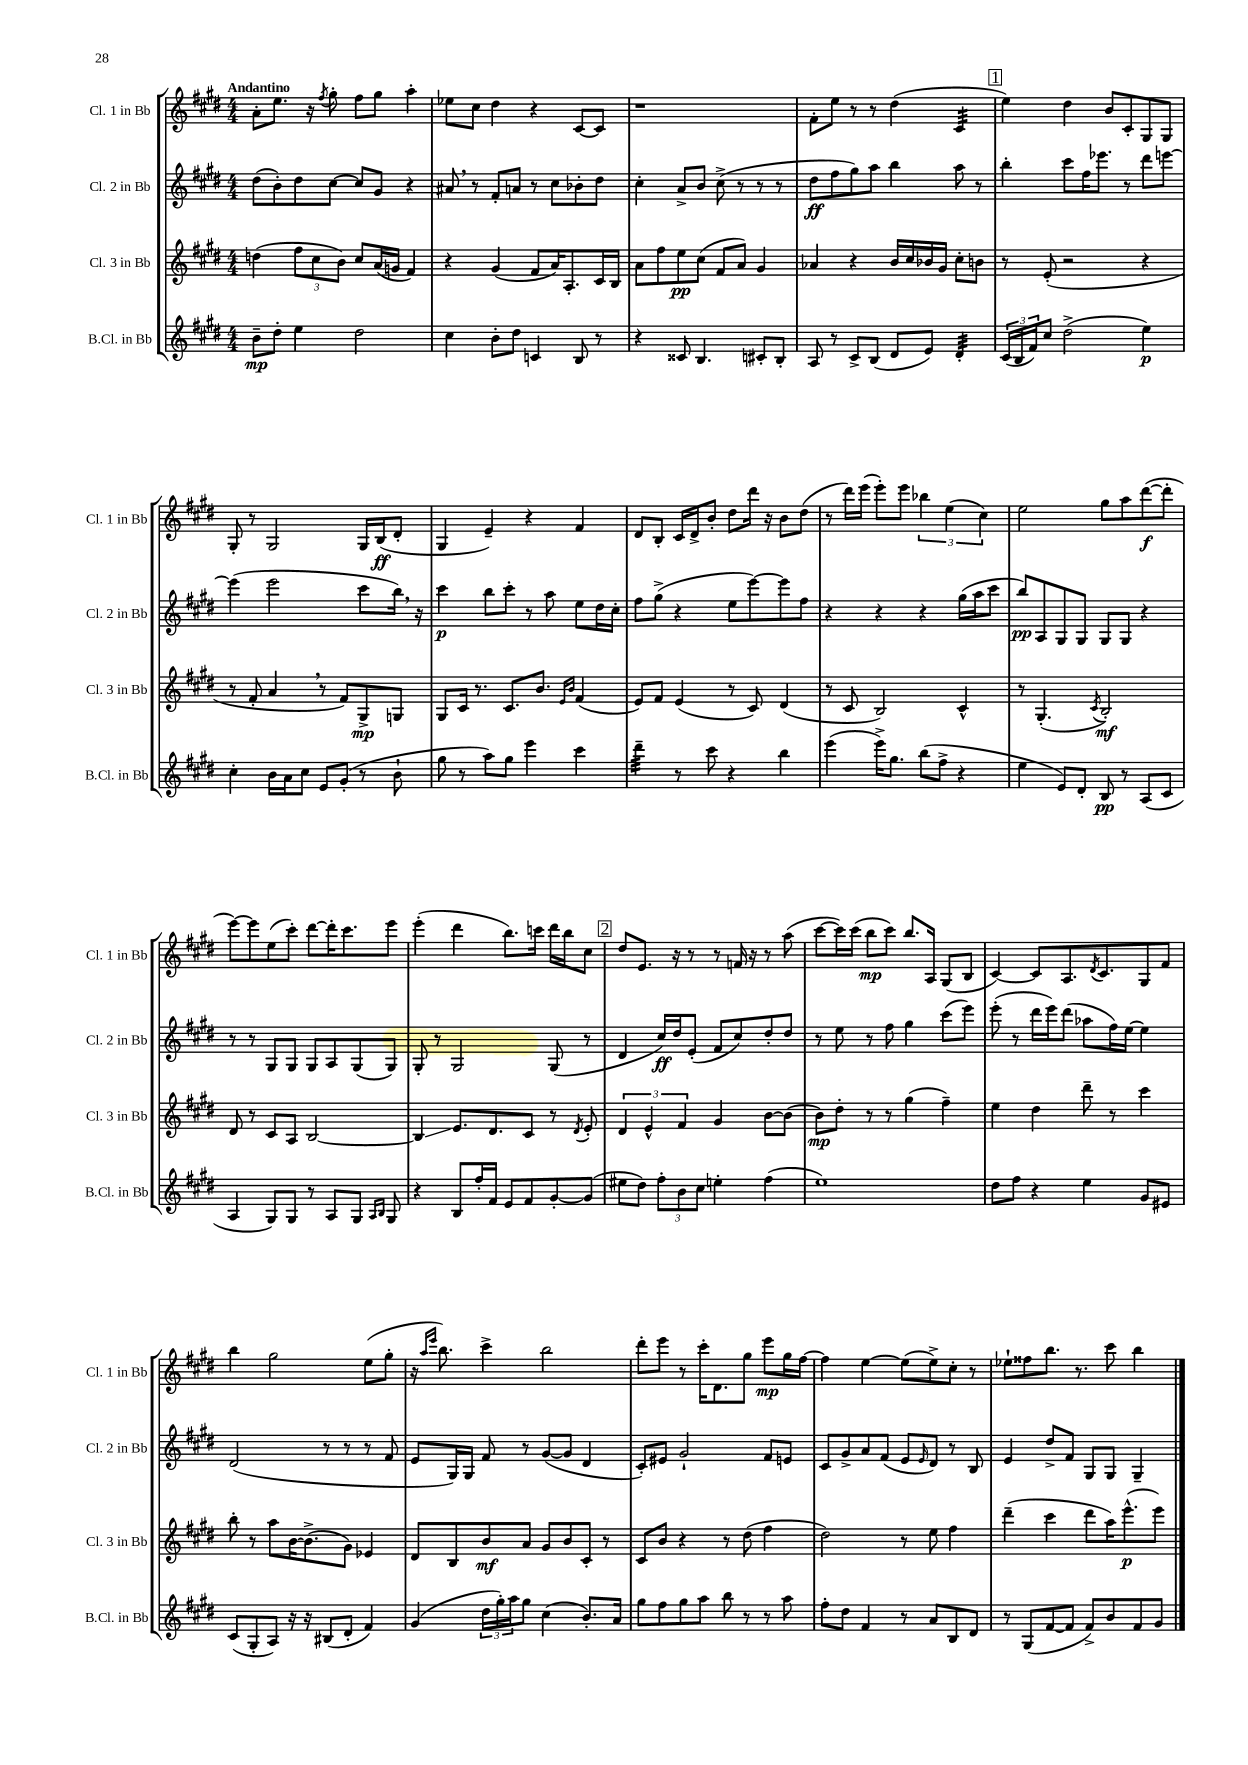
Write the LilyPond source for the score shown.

<<
\new StaffGroup <<
\new Staff = "s0" \with { instrumentName = "Cl. 1 in Bb" shortInstrumentName = "Cl. 1 in Bb" } {
    \clef treble \key e \major \numericTimeSignature \time 4/4 \tempo "Andantino"
    a'8-. e''8. r16 \acciaccatura { fis''8 } gis''8-. fis''8 gis''8 a''4-. |
    ees''8 cis''8 dis''4 r4 cis'8~ cis'8 |
    r1 |
    fis'8-. e''8 r8 r8 dis''4( cis'4:32 |
    \mark \markup { \box "1" } e''4) dis''4 b'8 cis'8-. gis8 gis8 |
    gis8-. r8 gis2 gis16 b16\ff( dis'8-. |
    gis4 e'4--) r4 fis'4 |
    dis'8 b8-. cis'16 dis'16-> b'8-. dis''8 dis'''16 r16 b'8 dis''8( |
    r8 dis'''16) e'''16( e'''8-.) e'''8 \tuplet 3/2 { bes''4 e''4( cis''4) } |
    e''2 gis''8 a''8 dis'''8~\f( dis'''8-. |
    e'''8~) e'''8 e''8( cis'''8-.) dis'''8~ dis'''16-. cis'''8. e'''8 |
    e'''4-.( dis'''4 b''8.) c'''16 dis'''16 b''16 cis''8 |
    \mark \markup { \box "2" } dis''8 e'8. r16 r8 r8 f'16 r16 r8 a''8( |
    cis'''8~ cis'''16) cis'''16( b''8\mp cis'''8) b''8. a16 gis8( b8 |
    cis'4~) cis'8 a8. \acciaccatura { dis'8 } cis'8. gis8 fis'8 |
    b''4 gis''2 e''8( gis''8-. |
    r16 \grace { a''16 e'''16 } b''8.) cis'''4-> b''2 |
    dis'''8-. e'''8 r8 cis'''16-. dis'8. gis''8 e'''8\mp gis''16 fis''16~ |
    fis''4 e''4~ e''8( e''8->) cis''8-. r8 |
    ees''8-! fisis''8 b''8. r8. cis'''8 b''4 \bar "|." |
}
\new Staff = "s1" \with { instrumentName = "Cl. 2 in Bb" shortInstrumentName = "Cl. 2 in Bb" } {
    \clef treble \key e \major \numericTimeSignature \time 4/4
    dis''8( b'8-.) dis''8 cis''8~ cis''8 gis'8 r4 |
    ais'8 \breathe r8 fis'8-. a'8 r8 cis''8 bes'8-. dis''8 |
    cis''4-. a'8-> b'8 cis''8->( r8 r8 r8 |
    dis''8\ff fis''8 gis''8) a''8 b''4 a''8 r8 |
    \mark \markup { \box "1" } b''4-. cis'''8 fis''16 ees'''8. r8 dis'''8 e'''8~ |
    e'''4( e'''2 cis'''8 b''16) \breathe r16 |
    cis'''4\p b''8 cis'''8-. r8 a''8 e''8 dis''16 cis''16-. |
    fis''8 gis''8->( r4 e''8 e'''8~) e'''8 fis''8 |
    r4 r4 r4 gis''16( a''16 cis'''8 |
    b''8\pp) a8 gis8 gis8 gis8 gis8 r4 |
    r8 r8 gis8 gis8 gis8 a8 gis8( gis8) |
    gis8-. r8 gis2 gis8( r8 |
    \mark \markup { \box "2" } dis'4 cis''16\ff) dis''16 e'8-.( fis'8 cis''8) dis''8-. dis''8 |
    r8 e''8 r8 fis''8 gis''4 cis'''8( e'''8) |
    e'''8-.( r8 dis'''16 e'''16) dis'''8( aes''8 fis''16) e''16~ e''4 |
    dis'2( r8 r8 r8 fis'8 |
    e'8 gis16) gis16 fis'8 r8 gis'8~( gis'8 dis'4 |
    cis'8-.) eis'8 gis'2-! fis'8 e'8 |
    cis'8 gis'8-> a'8 fis'8( e'8 \grace { e'16 } dis'8) r8 b8 |
    e'4 dis''8-> fis'8 gis8 gis8 gis4-- \bar "|." |
}
\new Staff = "s2" \with { instrumentName = "Cl. 3 in Bb" shortInstrumentName = "Cl. 3 in Bb" } {
    \clef treble \key e \major \numericTimeSignature \time 4/4
    d''4( \tuplet 3/2 { fis''8 cis''8 b'8) } cis''8 a'16( g'16 fis'4) |
    r4 gis'4( fis'8 a'16) a8.-. cis'16 b16 |
    a'8 fis''8 e''8\pp cis''8( fis'8 a'8) gis'4 |
    aes'4 r4 b'16 cis''16 bes'16 gis'16 cis''8-. b'8 |
    \mark \markup { \box "1" } r8 e'8-.( r2 r4 |
    r8 fis'8-. a'4 \breathe r8 fis'8) gis8->\mp g8 |
    gis8 cis'16 r8. cis'8. b'8. \grace { e'16 b'16 } fis'4( |
    e'8) fis'8 e'4( r8 cis'8) dis'4( |
    r8 cis'8 b2) cis'4-^ |
    r8 gis4.-.( \acciaccatura { cis'8 } b2-.\mf) |
    dis'8 r8 cis'8 a8 b2~ |
    b4\glissando e'8. dis'8. cis'8 r8 \acciaccatura { dis'8 } e'8-. |
    \mark \markup { \box "2" } \tuplet 3/2 { dis'4 e'4-^ fis'4 } gis'4 b'8~ b'8( |
    b'8\mp) dis''8-. r8 r8 gis''4( fis''4--) |
    e''4 dis''4 dis'''8-- r8 cis'''4 |
    b''8-. r8 a''8 b'16~ b'8.->( gis'8) ees'4 |
    dis'8 b8 b'8\mf a'8 gis'8 b'8 cis'8-. r8 |
    cis'8 b'8 r4 r8 dis''8( fis''4 |
    dis''2) r8 e''8 fis''4 |
    dis'''4--( cis'''4 dis'''8 a''16) e'''8.-^\p( e'''8) \bar "|." |
}
\new Staff = "s3" \with { instrumentName = "B.Cl. in Bb" shortInstrumentName = "B.Cl. in Bb" } {
    \clef treble \key e \major \numericTimeSignature \time 4/4
    b'8--\mp dis''8-. e''4 dis''2 |
    cis''4 b'8-. dis''8 c'4 b8 r8 |
    r4 cisis'8 b4. cis'8-. b8-. |
    a8 r8 cis'8-> b8( dis'8 e'8) dis'4:32-. |
    \mark \markup { \box "1" } \tuplet 3/2 { cis'16( b16 fis'16) } cis''8 dis''2->( e''4\p) |
    cis''4-. b'16 a'16 cis''8 e'8 gis'8-.( r8 b'8-! |
    gis''8 r8 a''8) gis''8 e'''4 cis'''4 |
    dis'''4:32-- r8 cis'''8 r4 b''4 |
    e'''4( e'''16->) gis''8. b''8( fis''8-> r4 |
    e''4 e'8) dis'8-. b8\pp r8 a8( cis'8 |
    a4 gis8) gis8 r8 a8 gis8 \grace { a16 b16 } gis8 |
    r4 b8 fis''16-. fis'16 e'8 fis'8 gis'8~-. gis'8( |
    \mark \markup { \box "2" } eis''8 dis''8) \tuplet 3/2 { fis''8-. b'8 cis''8 } e''4-. fis''4( |
    e''1) |
    dis''8 fis''8 r4 e''4 gis'8 eis'8 |
    cis'8( gis8-. a8) r16 r16 bis8( dis'8-. fis'4) |
    gis'4( \tuplet 3/2 { dis''16 gis''16-.) a''16 } gis''8 cis''4( b'8.-.) a'16 |
    gis''8 fis''8 gis''8 a''8 b''8 r8 r8 a''8 |
    fis''8-. dis''8 fis'4 r8 a'8 b8 dis'8 |
    r8 gis8( fis'8~ fis'8 fis'8->) b'8 fis'8 gis'8 \bar "|." |
}
>>
>>
\layout { \context { \Score \remove "Bar_number_engraver" } }
